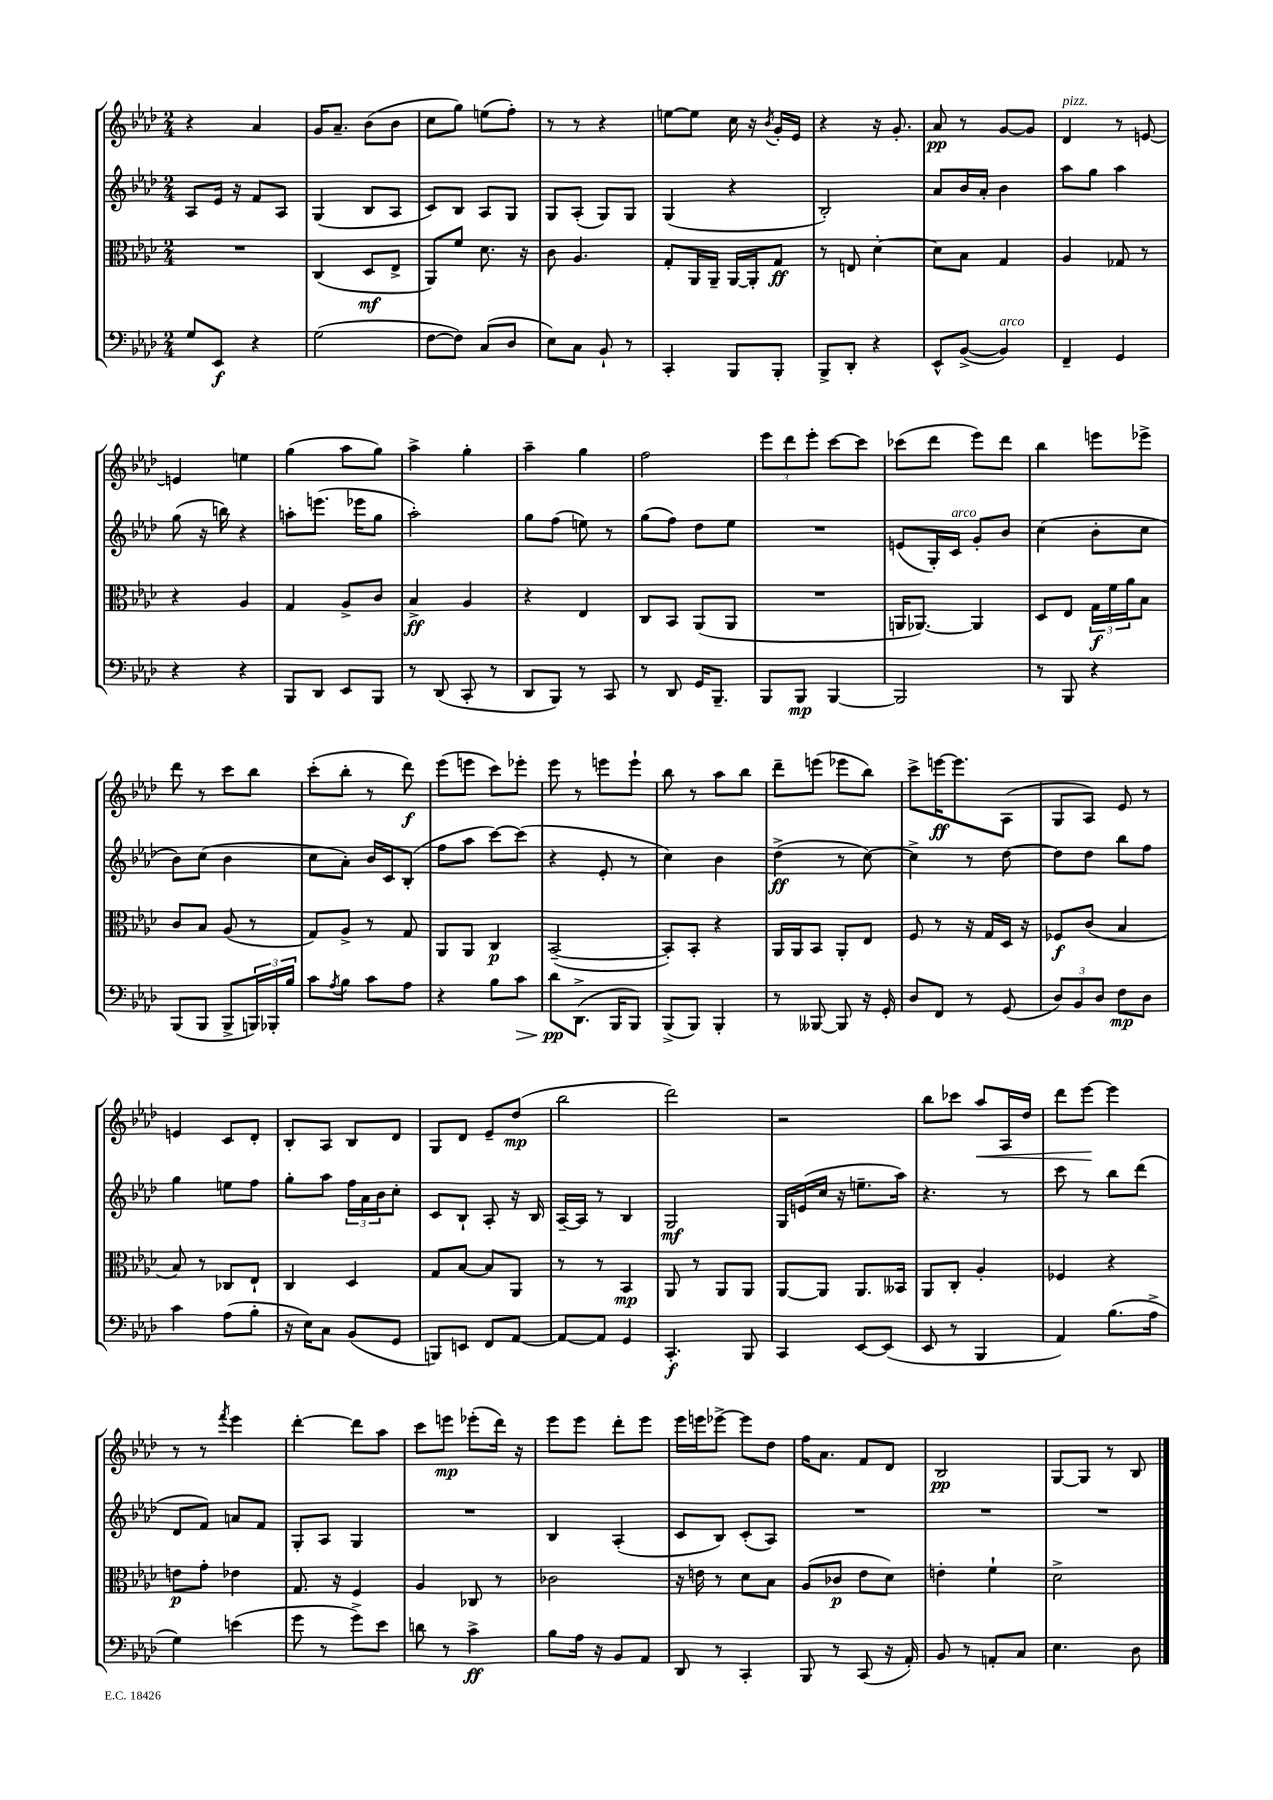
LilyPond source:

<<
\new StaffGroup <<
\new Staff = "s0" {
    \clef treble \key aes \major \numericTimeSignature \time 2/4
    r4 aes'4 |
    g'16 aes'8.-- bes'8( bes'8 |
    c''8 g''8) e''8( f''8-.) |
    r8 r8 r4 |
    e''8~ e''8 c''16 r16 \acciaccatura { bes'8 } g'16-. ees'16 |
    r4 r16 g'8.-. |
    aes'8\pp r8 g'8~ g'8 |
    des'4^\markup { \italic "pizz." } r8 e'8~ |
    e'4 e''4 |
    g''4( aes''8 g''8) |
    aes''4-> g''4-. |
    aes''4-- g''4 |
    f''2 |
    \tuplet 3/2 { ees'''8 des'''8 ees'''8-. } c'''8~ c'''8 |
    ces'''8( des'''8 ees'''8) des'''8 |
    bes''4 e'''8 ees'''8-> |
    des'''8 r8 c'''8 bes''8 |
    c'''8-.( bes''8-. r8 des'''8\f) |
    ees'''8( e'''8 c'''8) ees'''8-. |
    ees'''8 r8 e'''8 e'''8-! |
    bes''8 r8 aes''8 bes''8 |
    des'''8-- e'''8( ees'''8 bes''8) |
    c'''8-> e'''16~\ff e'''8. aes8( |
    g8 aes8) ees'8 r8 |
    e'4 c'8 des'8-. |
    bes8-. aes8 bes8 des'8 |
    g8 des'8 ees'8-- des''8\mp( |
    bes''2 |
    des'''2) |
    r2 |
    bes''8 ces'''8 aes''8\< aes16 des''16 |
    des'''8 ees'''8~\! ees'''4 |
    r8 r8 \acciaccatura { f'''8 } ees'''4 |
    des'''4~-. des'''8 aes''8 |
    c'''8 e'''8\mp ees'''8-.( des'''16) r16 |
    ees'''8 ees'''8 des'''8-. ees'''8 |
    ees'''16 e'''16 ees'''8~-> ees'''8 des''8 |
    f''16 aes'8. f'8 des'8 |
    bes2\pp |
    g8~ g8 r8 bes8 \bar "|." |
}
\new Staff = "s1" {
    \clef treble \key aes \major \numericTimeSignature \time 2/4
    aes8 ees'16 r16 f'8 aes8 |
    g4( bes8 aes8 |
    c'8) bes8 aes8 g8 |
    g8 aes8-.( g8) g8 |
    g4( r4 |
    bes2-.) |
    aes'8 bes'16 aes'16-. bes'4 |
    aes''8 g''8 aes''4 |
    g''8( r16 b''16) r4 |
    a''8-. e'''8.( ees'''16 g''8 |
    aes''2-.) |
    g''8 f''8( e''8) r8 |
    g''8( f''8) des''8 ees''8 |
    R2 |
    e'8( g16-.) c'16^\markup { \italic "arco" } g'8-. bes'8 |
    c''4( bes'8-. c''8 |
    bes'8) c''8( bes'4 |
    c''8 aes'8-.) bes'16 c'16 bes8-.( |
    f''8 aes''8 c'''8~) c'''8( |
    r4 ees'8-. r8 |
    c''4) bes'4 |
    des''4->\ff( r8 c''8~) |
    c''4-> r8 des''8~ |
    des''8 des''8 bes''8 f''8 |
    g''4 e''8 f''8 |
    g''8-. aes''8 \tuplet 3/2 { f''16 aes'16 bes'16 } c''8-. |
    c'8 bes8-! aes8-. r16 bes16 |
    aes16~-- aes16 r8 bes4 |
    g2\mf |
    g16 e'16( c''16 r16 e''8.-- aes''16) |
    r4. r8 |
    c'''8 r8 bes''8 des'''8( |
    des'8 f'8) a'8 f'8 |
    g8-. aes8 g4 |
    R2 |
    bes4 aes4-.( |
    c'8 bes8) c'8-.( aes8) |
    R2 |
    R2 |
    R2 \bar "|." |
}
\new Staff = "s2" {
    \clef alto \key aes \major \numericTimeSignature \time 2/4
    R2 |
    c4( des8\mf ees8-> |
    aes,8) f'8 des'8. r16 |
    c'8 aes4. |
    g8-. aes,16 aes,16-- aes,16~ aes,16-. g8\ff |
    r8 e8 des'4~-. |
    des'8 bes8 g4 |
    aes4 ges8 r8 |
    r4 aes4 |
    g4 aes8-> c'8 |
    bes4->\ff aes4 |
    r4 ees4 |
    c8 bes,8 aes,8( aes,8 |
    R2 |
    a,16 aes,8.~) aes,4 |
    des8 ees8 \tuplet 3/2 { g16\f f'16 aes'16 } bes8 |
    c'8 bes8 aes8( r8 |
    g8) aes8-> r8 g8 |
    aes,8 aes,8 c4\p |
    bes,2~--( |
    bes,8-.) bes,8-. r4 |
    aes,16 aes,16 bes,8 aes,8-. ees8 |
    f8 r8 r16 g16 des16 r16 |
    fes8\f c'8( bes4 |
    bes8) r8 ces8 ees8-! |
    c4 des4 |
    g8 bes8~ bes8 aes,8 |
    r8 r8 bes,4\mp |
    aes,8 r8 aes,8 aes,8 |
    aes,8~ aes,8 aes,8. beses,16 |
    aes,8 c8-. aes4-. |
    fes4 r4 |
    e'8\p g'8-. ees'4 |
    g8. r16 f4 |
    aes4 ces8 r8 |
    ces'2 |
    r16 e'16 r8 des'8 bes8 |
    aes8( ces'8\p ees'8 des'8) |
    e'4-. f'4-! |
    des'2-> \bar "|." |
}
\new Staff = "s3" {
    \clef bass \key aes \major \numericTimeSignature \time 2/4
    g8 ees,8\f r4 |
    g2( |
    f8~ f8) c8( des8 |
    ees8) c8 bes,8-! r8 |
    c,4-. bes,,8 bes,,8-. |
    bes,,8-> des,8-. r4 |
    ees,8-^ bes,8~->( bes,4^\markup { \italic "arco" }) |
    f,4-- g,4 |
    r4 r4 |
    bes,,8 des,8 ees,8 bes,,8 |
    r8 des,8( c,8-. r8 |
    des,8 bes,,8) r8 c,8 |
    r8 des,8 g,16 bes,,8.-- |
    bes,,8 bes,,8\mp bes,,4~ |
    bes,,2 |
    r8 bes,,8 r4 |
    bes,,8( bes,,8 bes,,8-> \tuplet 3/2 { b,,16) bes,,16-. bes16 } |
    c'8 \acciaccatura { aes8 } bes8 c'8 aes8 |
    r4 bes8 c'8\> |
    des'8\pp\! des,8.->( bes,,16 bes,,8) |
    bes,,8->( bes,,8) bes,,4-. |
    r8 beses,,8~ beses,,8 r16 g,16-. |
    des8 f,8 r8 g,8( |
    \tuplet 3/2 { des8) bes,8 des8 } f8\mp des8 |
    c'4 aes8( bes8-. |
    r16 ees16) c8 bes,8( g,8 |
    b,,8) e,8 f,8 aes,8~ |
    aes,8~ aes,8 g,4 |
    c,4.-.\f bes,,8 |
    c,4 ees,8~ ees,8( |
    ees,8 r8 bes,,4 |
    aes,4) bes8.( aes16-> |
    g4) e'4( |
    g'8 r8 g'8->) ees'8 |
    d'8 r8 c'4->\ff |
    bes8 aes16 r16 bes,8 aes,8 |
    des,8 r8 c,4-. |
    bes,,8 r8 c,8( r16 aes,16-.) |
    bes,8 r8 a,8-. c8 |
    ees4. des8 \bar "|." |
}
>>
>>
\layout { \context { \Score \remove "Bar_number_engraver" } }
